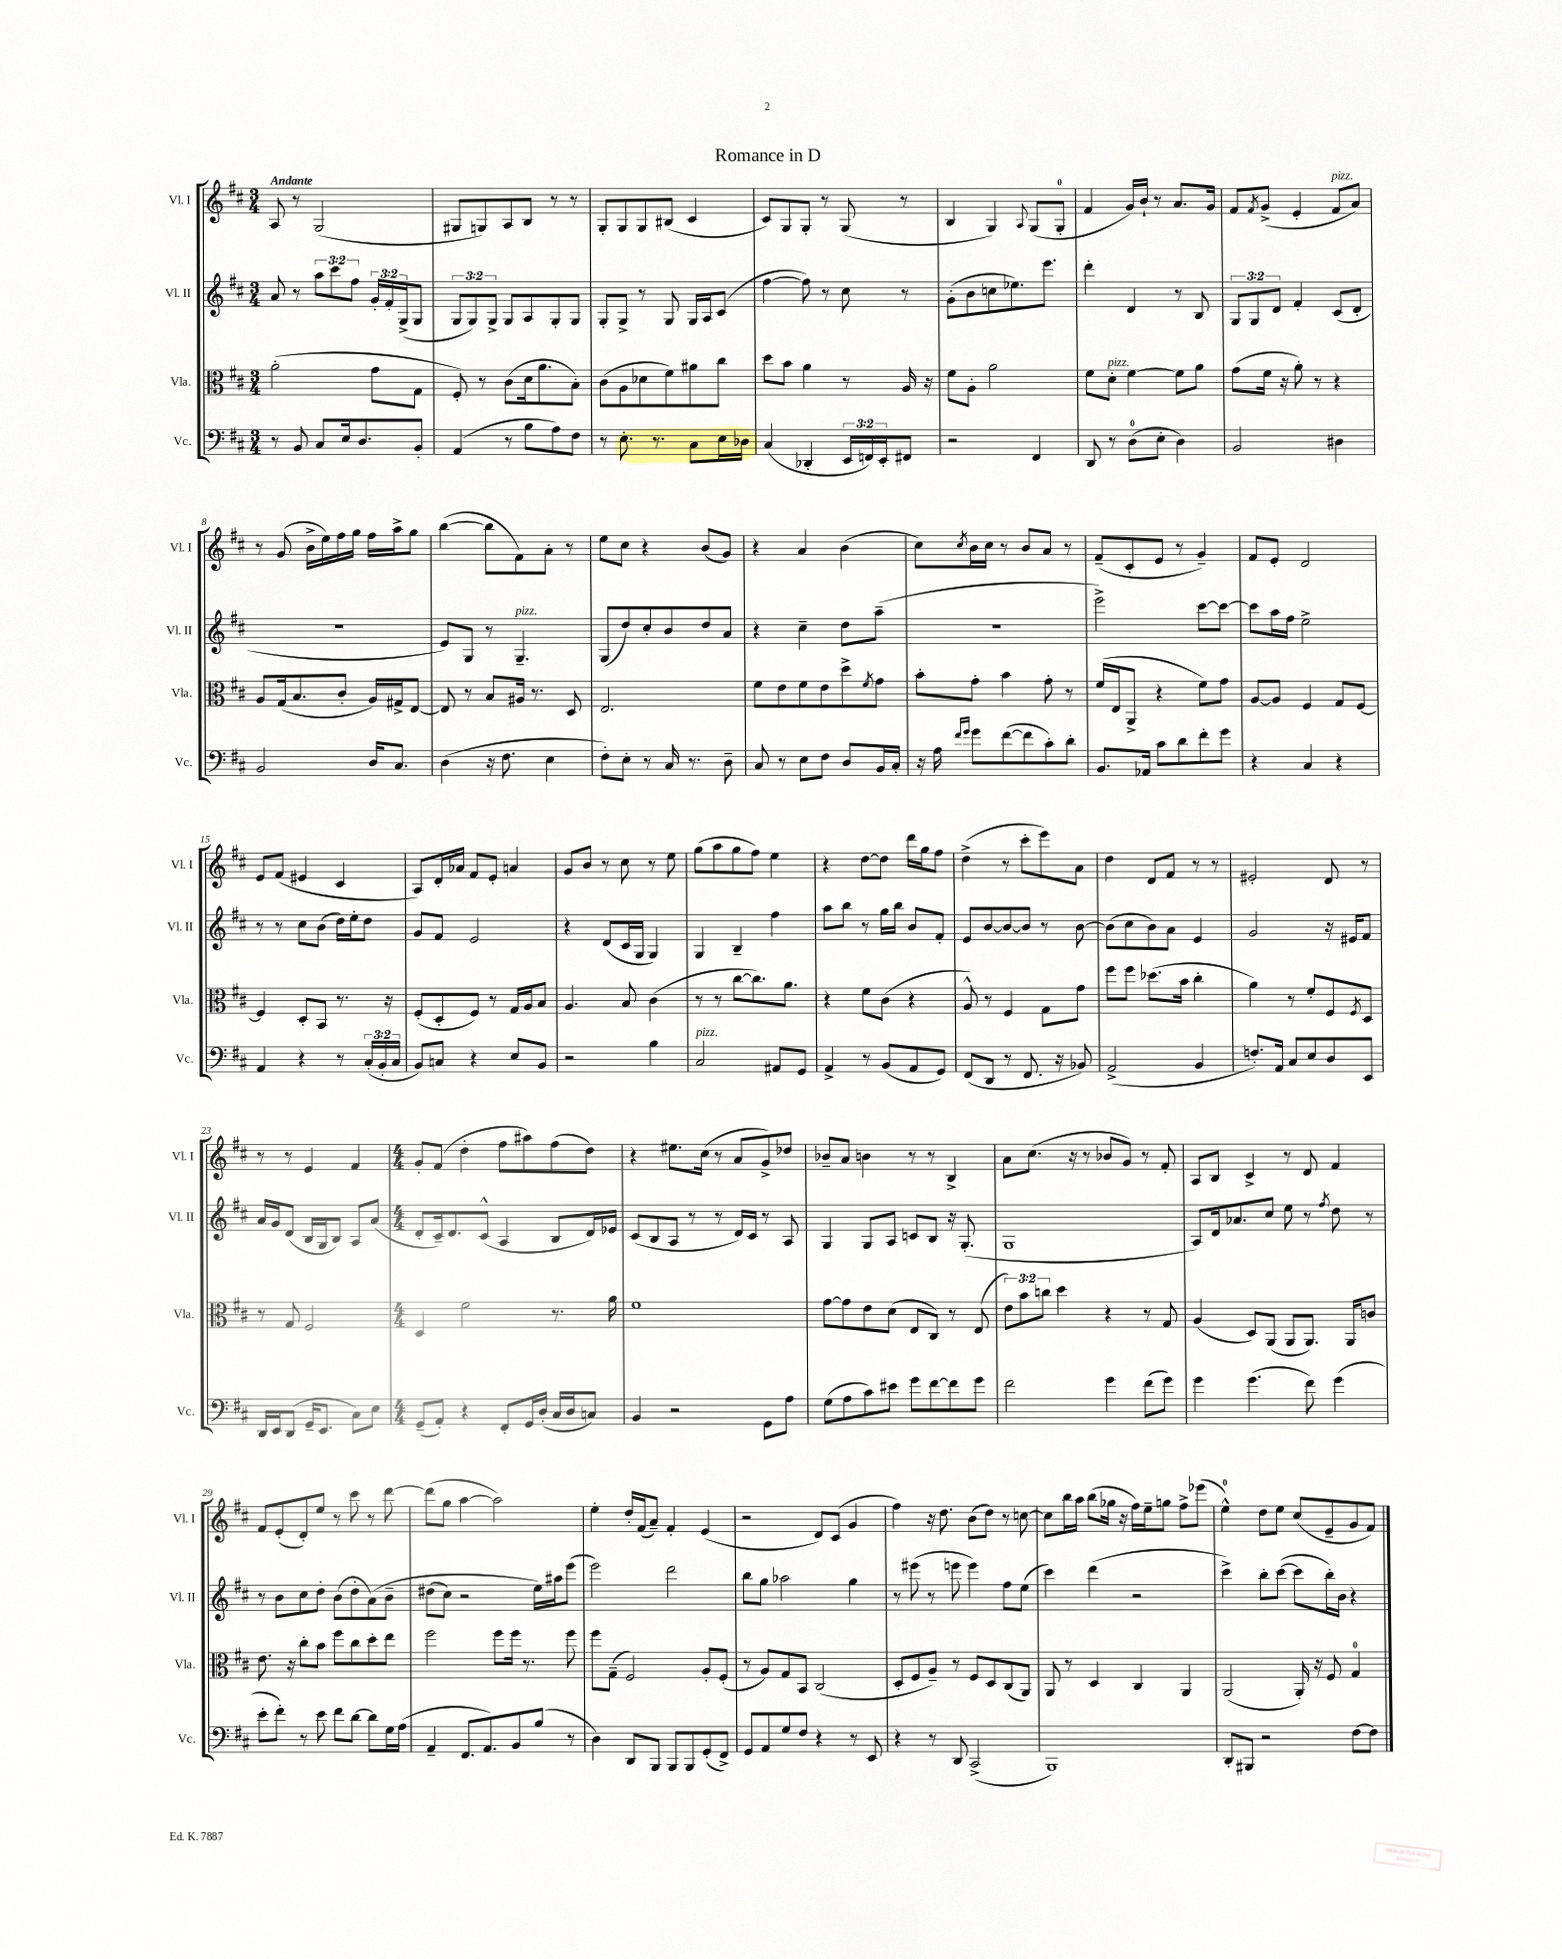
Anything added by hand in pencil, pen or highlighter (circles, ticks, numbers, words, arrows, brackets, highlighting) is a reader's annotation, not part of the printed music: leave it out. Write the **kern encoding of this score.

**kern	**kern	**kern	**kern
*staff4	*staff3	*staff2	*staff1
*clefF4	*clefC3	*clefG2	*clefG2
*k[f#c#]	*k[f#c#]	*k[f#c#]	*k[f#c#]
*M3/4	*M3/4	*M3/4	*M3/4
8r	(2a'	8a	8A
8BB	.	8r	8r
8C#	.	12aa	(2G
.	.	12ccc#	.
16E	.	.	.
.	.	12ff#	.
8.D	.	.	.
.	8g	24g'	.
.	.	24f#'	.
.	.	(24G^	.
8BB'	8G	8G	.
=	=	=	=
(4AA	8F#')	12G	8G#
.	.	12G)	.
.	8r	.	8G)
.	.	12G^	.
8r	(8c#	8G	8A
8B	16d	8A	8B
.	8.a	.	.
8A)	.	8G'	8r
8F#	8B')	8G	8r
=	=	=	=
8r	(8c#	8G'	8G'
8.E'	8A	8G^	8G
.	8d-	8r	8G
8.r	.	.	.
.	8f#)	8G	(8B#
8C#	8a#	16G	4c#
.	.	16A	.
16E	8cc#	(8c#	.
16D-	.	.	.
=	=	=	=
(4C#	8dd	[4ff#	8c#)
.	8b	.	8G
4DD-'	4a	8ff#])	8G'
.	.	8r	8r
24EE	8r	8cc#	(8G
24FF)	.	.	.
24EE'	.	.	.
8FF#	16A	8r	8r
.	16r	.	.
=	=	=	=
2r	8f#	(8g'	4B
.	8A'	8b	.
.	2a	8cc	4G)
.	.	8.ee-)	.
.	.	.	8qqA
4FF#	.	.	(8G
.	.	8.eee	.
.	.	.	8G'
=	=	=	=
8DD	8f#	4ddd'	4f#
8r	8d'	.	.
(8D	[4f#	4d	16g)
.	.	.	16b`
8E'	.	.	8r
4D)	8f#]	8r	8.a
.	8a	8B	.
.	.	.	16g
=	=	=	=
2BB	(8g	12G	8f#
.	.	12G	.
.	.	.	8qf#
.	16f#	.	(8g^
.	.	12d	.
.	16r	.	.
.	8a')	4f#'	4e'
.	8r	.	.
4D#	4r	(8c#	8f#
.	.	8d'	8a)
=	=	=	=
2BB	8A	2.r	8r
.	(16G	.	(8g
.	8.B	.	.
.	.	.	16b^
.	.	.	16ee)
.	8c#'	.	16ff#
.	.	.	16gg
16D	16A)	.	16ff#
8.C#	16G#^	.	16aa^
.	[8E	.	8gg
=	=	=	=
(4D	8E]	8e)	([4bb
.	8r	8G	.
16r	8B	8r	8bb]
8.F#	.	.	.
.	16A#	4.G~	8f#)
.	8.r	.	.
4E	.	.	8a'
.	8D	.	8r
=	=	=	=
8F#')	2.E	(8G	8ee
8E'	.	8dd)	8cc#
8r	.	8cc#'	4r
16C#	.	8b	.
8.r	.	.	.
.	.	8dd	(8b
8D~	.	8a	8g)
=	=	=	=
8C#	8f#	4r	4r
8r	8e	.	.
8E	8f#	4cc#~	4a
8F#	8e	.	.
8D	8dd^	8dd	(4b
.	8qf#	.	.
16BB	8g	(8aa~	.
16C#'	.	.	.
=	=	=	=
16r	8b'	2.r	8cc#)
16A	.	.	.
16qqf#	.	.	.
16qqg	.	.	8qcc#
8g	8g'	.	16b
.	.	.	16cc#
([8f#	4b	.	8r
8f#]	.	.	8b
8c#')	8g'	.	8a
8d'	8r	.	8r
=	=	=	=
8.BB	(16f#	2eee^)	(8f#~
.	16E	.	.
.	8AA^	.	8c#'
16AA-	.	.	.
8c#	4r	.	8e
8d	.	.	8r
8f#'	8f#)	[8ccc#	4g~)
8g	8g	8ccc#_	.
=	=	=	=
4r	[8A	8ccc#]	8f#
.	8A]	16aa	8e'
.	.	16ff#	.
4C#	4F#	2ee^	2d
4r	8G	.	.
.	[8F#	.	.
=	=	=	=
4AA	4F#]	8r	8e
.	.	8r	(8f#
4r	8D'	8cc#	4e#
.	8BB	(8b	.
8r	8.r	16dd)	4c#
.	.	16ee'	.
(24C#'	.	8dd	.
24BB'	.	.	.
.	16r	.	.
24C#	.	.	.
=	=	=	=
8BB)	(8F#'	8g	8A)
8C	8D'	8f#	16d'
.	.	.	16a-
4r	8F#)	2e	8f#
.	8r	.	8e'
8E	16G	.	4a
.	16A	.	.
8BB	8B	.	.
=	=	=	=
2r	4.A	4r	8g
.	.	.	8b
.	.	(8d	8r
.	8B	16c#	8cc#
.	.	16G	.
4B	(4c#	4G)	8r
.	.	.	8ee
=	=	=	=
2C#	8r	4G	(8gg
.	8r	.	8aa
.	[8cc#	4B~	8gg
.	8.cc#])	.	8ff#)
8AA#	.	4ff#	4ee
.	8.a	.	.
8GG	.	.	.
=	=	=	=
4AA^	4r	8aa	4r
.	.	8bb	.
8r	8f#	8r	[8dd
(8BB	(8c#	16gg	8dd]
.	.	16bb	.
8AA	4r	8b	16ddd
.	.	.	16gg
8GG)	.	8f#'	8ff#
=	=	=	=
(8FF#	8A^^)	8e	(4dd^
8DD	8r	[8b	.
8r	4F#	8b_	8r
8.FF#	.	8b]	8ccc#'
.	8G	8r	8eee)
16r	.	.	.
8BB-)	8g	[8b	8a
=	=	=	=
(2AA^	8ff#	(8b]	4dd
.	8ff#	8cc#	.
.	(8.dd-	8b)	8d
.	.	8a	8f#
.	16b	.	.
4BB	4cc#'	4e	8r
.	.	.	8r
=	=	=	=
8.F')	4a)	2g	2e#'
16AA	.	.	.
8C#	8r	.	.
8E	8f#'	.	.
8D	8F#	16r	8d
.	.	16e#	.
.	8qF#	.	.
8EE	8D	8f#	8r
=	=	=	=
16DD	8r	16a	8r
16EE	.	16g	.
(8DD	8G	(8d	8r
16GG~	2F#	16B	4e
8.EE	.	16G	.
.	.	8B)	.
8C#)	.	8A	4f#
8E	.	(8a	.
=	=	=	=
*M4/4	*M4/4	*M4/4	*M4/4
(8GG~	4D	8d'	8g'
8AA')	.	16c#~)	(8f#
.	.	8.d	.
4r	2f#	.	4dd'
.	.	(8c#^^	.
8FF#'	.	4A	8ff#
16GG	.	.	8aa#)
(16D'	.	.	.
16C#	8.r	8B	(8ff#
16D	.	.	.
8C)	.	16d)	8dd)
.	16a	16e-	.
=	=	=	=
4BB	1f#	(8c#	4r
.	.	8B	.
2r	.	8A	8.ee#
.	.	8r	.
.	.	.	(16cc#
.	.	8r	8r
.	.	16d)	8a
.	.	16c#	.
8GG	.	8r	8g^)
8A	.	8A	8dd-
=	=	=	=
(8G	[8g	4G	8b-~
8A	8g]	.	8a
8c#)	8e	8G	4b
8e#	(8d	8A	.
8g	8E	8c	8r
[8f#	8C#)	8B	8r
8f#]	8r	16r	4B^
.	.	(8.G'	.
8g	(8E	.	.
=	=	=	=
2f#	12e)	1G	8a
.	12b	.	.
.	.	.	(8.cc#
.	12cc	.	.
.	4dd	.	.
.	.	.	16r
.	.	.	8r
4g	4r	.	8b-
.	.	.	8g)
(8f#	8r	.	8r
8g)	8G	.	8f#'
=	=	=	=
4g	(4A	8A)	8A
.	.	16d	8B
.	.	8.a-	.
(4.g	8D)	.	4c#^
.	(8AA	8cc#	.
.	8AA	8ee	8r
8f#)	8.AA)	8r	8d
.	.	8qff#	.
(4g	.	8dd	4f#
.	16AA	.	.
.	8c	8r	.
=	=	=	=
8e'	8.e	8r	8f#
8f#')	.	8b	(8e'
.	16r	.	.
8r	8cc#'	8cc#	8d')
8e	8b	8dd'	8ee
8f#	8ff#	(8b	8r
[8d	8cc#	8dd'	8ccc#
8d]	8dd'	&(8a)	8r
16G	8ee	8b~	[8ddd
(16A	.	.	.
=	=	=	=
4AA~	2ff#	(8dd#	(8ddd]
.	.	8cc#)	8gg
8.FF#	.	2r	[4aa
8.AA)	.	.	.
.	8ff#	.	2aa])
8BB	16ff#	.	.
.	8.r	.	.
(8B	.	16ee&)	.
.	.	16aa#	.
8r	8ff#	(8eee	.
=	=	=	=
4D)	8ff#	2eee)	4ee'
.	(8G~	.	.
8DD	2F#)	.	16dd'
.	.	.	(16f#
8BBB	.	.	8a~)
8BBB	.	2ddd	4f#'
8BBB	.	.	.
(8GG'	8A'	.	(4e
8FF#^)	(8F#'	.	.
=	=	=	=
8GG	8r	8bb	2r
8AA	8A)	8gg	.
8G	8G	2aa-	.
8F#	8BB	.	.
4r	(2C#	.	8d)
.	.	.	(8c#
8r	.	4gg	4g
8EE	.	.	.
=	=	=	=
4r	8D'	8r	4ff#)
.	8F#	(8eee#	.
8r	8A~)	8r	16r
.	.	.	8.dd
8DD	8r	8eee	.
(2CC#^	8F#	4eee)	(8b
.	8D	.	8dd)
.	(8C#	8ff#	8r
.	8AA)	(8ee	[8cc
=	=	=	=
1BBB)	8AA	4ccc#)	8cc]
.	8r	.	16bb
.	.	.	16aa
.	4D	(4ddd	(8bb
.	.	.	16gg-
.	.	.	16r
.	4C#	2r	16ff#)
.	.	.	16ee~
.	.	.	8gg
.	4AA	.	8ff#^
.	.	.	(8eee-
=	=	=	=
8DD'	(2AA	4ccc#^)	4ee^^)
8BBB#	.	.	.
2r	.	8bb'	8dd
.	.	([8ccc#	8ee
.	16AA')	8ccc#]	(8cc#
.	16r	.	.
.	8F#	16bb')	8e~
.	.	16b	.
[8F#	4G	4r	8g
8F#]	.	.	8f#)
==	==	==	==
*-	*-	*-	*-
